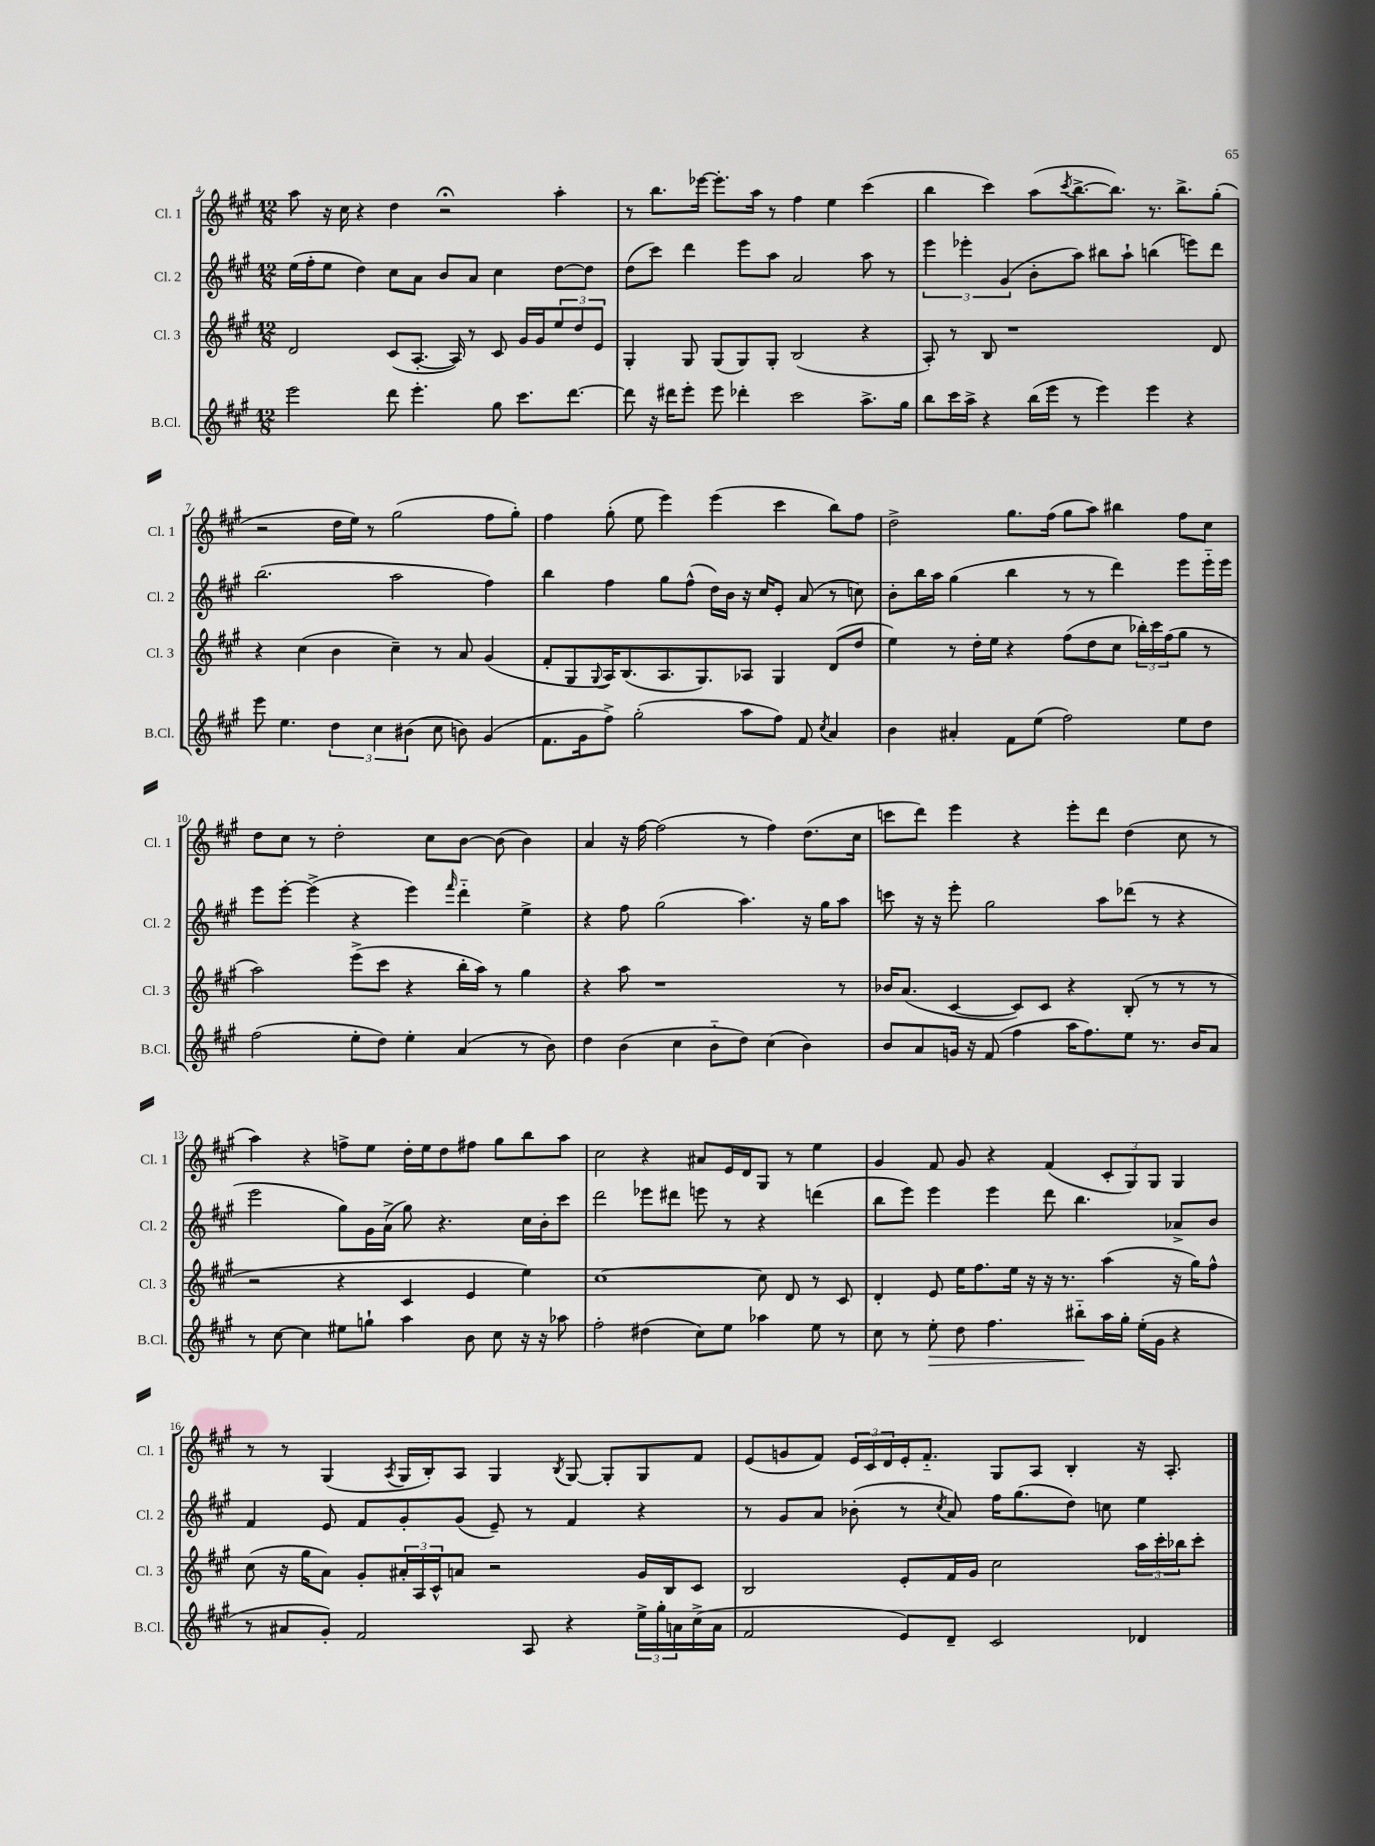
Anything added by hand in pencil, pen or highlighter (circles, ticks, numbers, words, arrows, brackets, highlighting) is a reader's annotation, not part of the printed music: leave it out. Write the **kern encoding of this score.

**kern	**kern	**kern	**kern
*staff4	*staff3	*staff2	*staff1
*clefG2	*clefG2	*clefG2	*clefG2
*k[f#c#g#]	*k[f#c#g#]	*k[f#c#g#]	*k[f#c#g#]
*M12/8	*M12/8	*M12/8	*M12/8
2eee	2d	(16ee	8aa
.	.	16ff#'	.
.	.	8ee	16r
.	.	.	16cc#
.	.	4dd)	4r
8ddd	(8c#	8cc#	4dd
4.eee'	[8.A'	8a	.
.	.	8b	2r;
.	16A])	.	.
.	8r	8a	.
8gg#	8c#	4cc#	.
8.ccc#	16g#	.	.
.	16g#	.	.
.	12ee	[8dd	4aa'
[8.ddd	.	.	.
.	12dd	.	.
.	.	8dd]	.
.	12e	.	.
=	=	=	=
8ddd]	4G#'	(8dd	8r
16r	.	8ccc#)	8.bb
16ddd#	.	.	.
8eee'	8G#	4ddd	.
.	.	.	[16eee-
8eee	(8G#	.	8.eee-']
4ddd-'	8G#)	8eee	.
.	.	.	16aa
.	8G#'	8aa	8r
2ccc#	(2B	2a	4ff#
.	.	.	4ee
8.aa^	4r	8aa	(4ccc#
.	.	8r	.
16gg#	.	.	.
=	=	=	=
8bb	8A')	6eee	4bb
16ccc#	8r	.	.
.	.	6eee-'	.
16aa^	.	.	.
4r	8B	.	4ccc#)
.	.	(6g#	.
.	1r	.	.
(16bb	.	8b'	(8aa
16eee	.	.	.
.	.	.	8qccc#
8r	.	8aa)	[8.bb^
4eee)	.	8bb#	.
.	.	.	8.bb])
.	.	8aa`	.
4eee	.	(4bb	8.r
.	.	.	8.bb^
4r	.	8eee)	.
.	8d	8ddd	(8gg#'
=	=	=	=
8eee	4r	(2.bb	2r
4.ee	.	.	.
.	(4cc#	.	.
6dd	4b	.	16dd
.	.	.	16ee)
.	.	.	8r
6cc#	.	.	.
.	4cc#~)	2aa	(2gg#
(6b#	.	.	.
8cc#	8r	.	.
8b)	8a	.	.
(4g#	(4g#	4ff#)	8ff#
.	.	.	8gg#')
=	=	=	=
8.f#	8f#'	4bb	4ff#
.	8G#	.	.
16g#	.	.	.
.	8qqG#	.	.
8ff#^)	16A)	4ff#	(8gg#'
.	(8.B	.	.
(2gg#'	.	.	8ee
.	8.A	8gg#	4eee)
.	.	(8ff#^^	.
.	8.G#)	.	.
.	.	16dd)	(4eee
.	.	16b	.
8aa	8A-	16r	.
.	.	16cc#	.
8ff#)	4G#	8e'	4ccc#
8f#	.	(8a	.
8qcc#	.	.	.
4a	(8d	8r	8bb)
.	8dd	8cc)	8ff#
=	=	=	=
4b	4ee)	8b'	2dd^
.	.	16bb	.
.	.	16aa	.
4a#'	8r	(4gg#	.
.	16dd'	.	.
.	16ee	.	.
8f#	4r	4bb	8.gg#
(8ee	.	.	.
.	.	.	(16ff#
2ff#)	(8ff#	8r	8gg#
.	8dd	8r	8aa)
.	8cc#	4ddd)	4bb#
.	24bb-')	.	.
.	24ccc#	.	.
.	(24ff#	.	.
8ee	8gg#	8eee	8ff#
8dd	8r	16eee'~	8cc#
.	.	16eee	.
=	=	=	=
(2ff#	2aa)	8eee	8dd
.	.	[8eee'	8cc#
.	.	(4eee^]	8r
.	.	.	2dd'
8ee'	(8eee^	4r	.
8dd)	8ccc#	.	.
4ee'	4r	4eee)	.
.	.	.	8cc#
.	.	16qqfff#	.
(4a	16bb'	4ddd'~	[8b
.	16aa)	.	.
.	8r	.	(8b]
8r	4gg#	4ee^	4b)
8b)	.	.	.
=	=	=	=
4dd	4r	4r	4a
(4b	8aa	8ff#	16r
.	.	.	[16ff#
.	1r	(2gg#	(2ff#]
4cc#	.	.	.
8b'~	.	.	.
8dd)	.	4.aa)	8r
(4cc#	.	.	4ff#)
4b)	.	16r	(8.dd
.	.	16gg#	.
.	8r	8aa	.
.	.	.	16cc#
=	=	=	=
8b	16b-	8ccc	8ccc
.	(8.a	.	.
8a	.	16r	8ddd)
.	.	16r	.
16g	[4c#	8eee'	4eee
16r	.	.	.
(8f#	.	2gg#	.
4ff#	8c#])	.	4r
.	8c#	.	.
16aa	4r	.	8eee'
8.ff#)	.	.	.
.	.	8aa	8ddd
8ee	(8B'	(8ddd-	(4dd
8.r	8r	8r	.
.	8r	4r	8cc#
16b	.	.	.
8a	8r	.	8r
=	=	=	=
8r	2r	2eee	4aa)
[8cc#	.	.	.
4cc#]	.	.	4r
8ee#	4r	8gg#)	8ff^
8gg`	.	16g#	8ee
.	.	(16a^	.
4aa	4c#	8gg#)	16dd'
.	.	.	16ee
.	.	4.r	8dd
8b	4e	.	8ff#
8cc#	.	.	8gg#
16r	4ee)	16cc#	8bb
16r	.	16b'	.
8aa-	.	8ccc#	8aa
=	=	=	=
2ff#'	[1cc#	2ddd	2cc#
(4dd#	.	8eee-	4r
.	.	8ddd#	.
8cc#)	.	8eee	8a#
8ee	.	8r	16e
.	.	.	16d
4aa-	8cc#]	4r	8G#
.	8d	.	8r
8ee	8r	(4ddd	4ee
8r	8c#	.	.
=	=	=	=
8cc#	4d'	8bb	4g#
8r	.	8eee)	.
8ee'	8e	4eee	8f#
8dd	16ee	.	8g#
.	8.ff#	.	.
4.ff#	.	4eee	4r
.	16ee	.	.
.	16r	.	.
.	16r	8ddd	(4f#
.	8.r	.	.
8bb#'~	.	4.bb	.
16aa	(4aa	.	12c#'
16gg#'	.	.	.
.	.	.	12G#)
(16ee'	.	.	.
.	.	.	12G#
16g#	.	.	.
4r	16r	8a-^	4G#
.	16gg#)	.	.
.	8ff#^^	8b	.
=	=	=	=
8r	(8cc#	4f#	8r
8a#	16r	.	8r
.	16gg#	.	.
8g#')	8a)	8e	(4G#
2f#	8g#'	8f#	.
.	.	.	8qA
.	24a#'	8g#'	16G#
.	24A	.	.
.	.	.	16B')
.	24c#^^	.	.
.	8a	(8g#	8A
.	2r	8e~)	4G#
8A	.	8r	.
.	.	.	8qB
4r	.	4f#	[8G#
.	.	.	8G#']
24ee^	16g#	4r	8G#
24gg#'	.	.	.
.	16B	.	.
24a	.	.	.
(16cc#^	8c#	.	8f#
16a	.	.	.
=	=	=	=
2f#	2B	8r	(8e
.	.	8g#	8g
.	.	8a	8f#)
.	.	(8b-'	24e
.	.	.	24c#
.	.	.	24d
8e)	8e'	8r	16e'
.	.	.	8.f#'~
.	.	8qcc#	.
8d~	16f#	8a)	.
.	16g#	.	.
2c#	2cc#	16ff#	8G#
.	.	(8.gg#	.
.	.	.	8A
.	.	8dd)	4B'
.	.	8cc	.
4d-	24aa	4ee	16r
.	24ccc#'	.	.
.	.	.	8.A'
.	24bb-	.	.
.	8ccc#'	.	.
==	==	==	==
*-	*-	*-	*-
